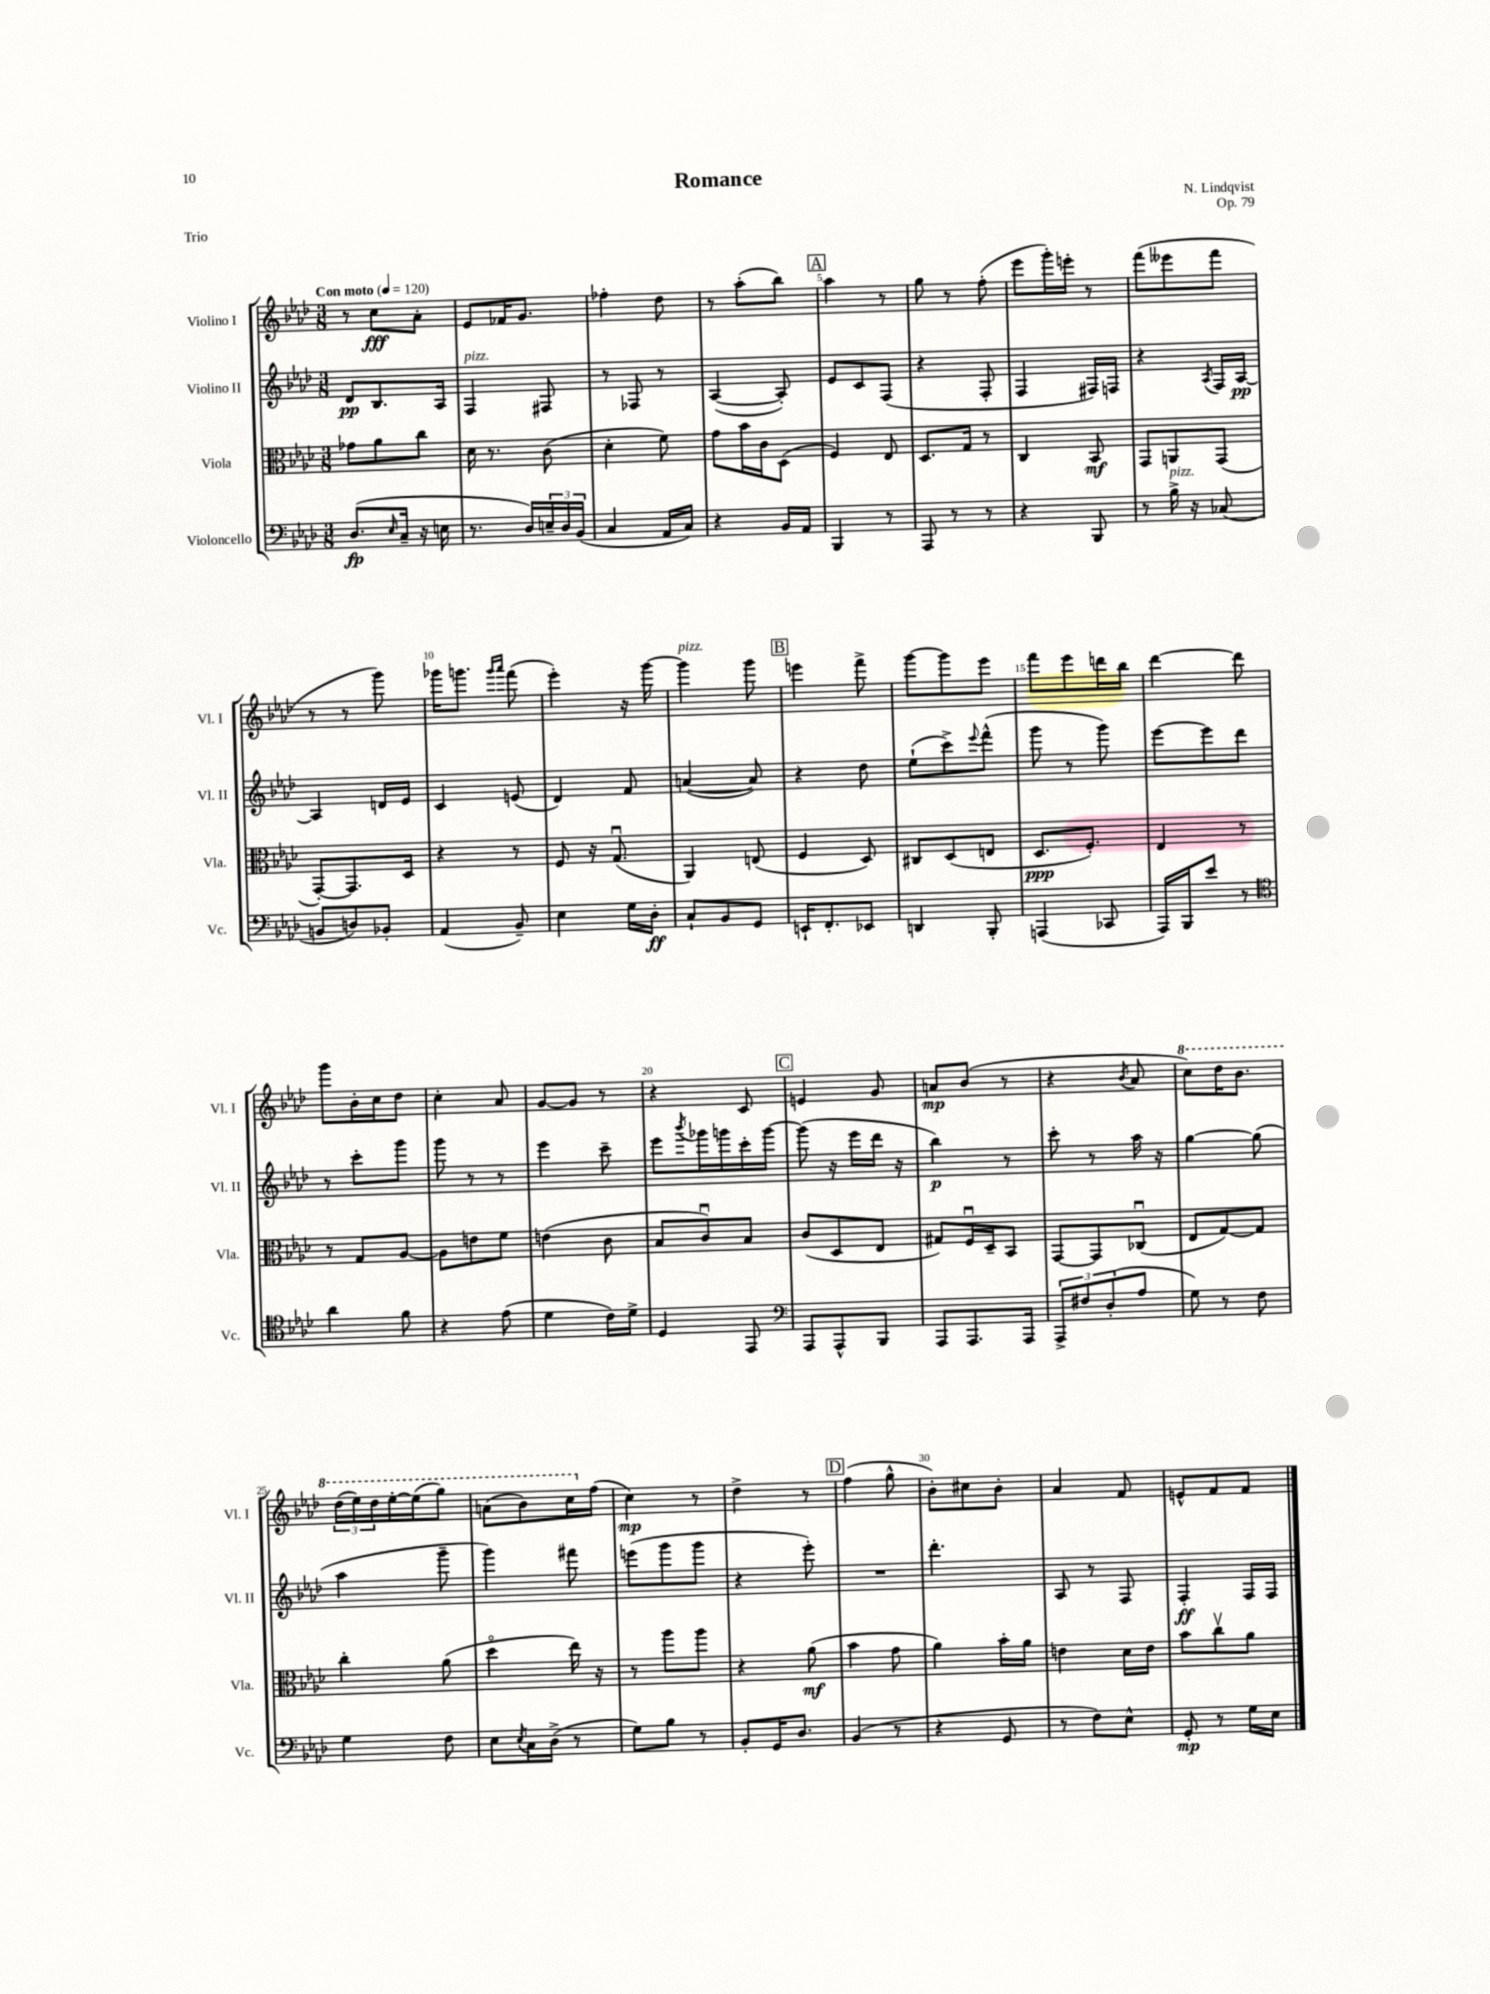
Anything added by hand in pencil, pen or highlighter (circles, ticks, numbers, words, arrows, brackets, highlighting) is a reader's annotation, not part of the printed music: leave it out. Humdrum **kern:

**kern	**kern	**kern	**kern
*staff4	*staff3	*staff2	*staff1
*clefF4	*clefC3	*clefG2	*clefG2
*k[b-e-a-d-]	*k[b-e-a-d-]	*k[b-e-a-d-]	*k[b-e-a-d-]
*M3/8	*M3/8	*M3/8	*M3/8
*MM120	*MM120	*MM120	*MM120
(8.D-	8g-	8d-	8r
.	8a-	8.B-	8cc
16qqE-	.	.	.
16C~	.	.	.
16r	8cc	.	8a-'
16E	.	16A-	.
=	=	=	=
8.r	16d-	4F	8e-
.	8.r	.	.
.	.	.	16f-
16D-)	.	.	8.g
24E~	(8c	8F#	.
24D-	.	.	.
(24BB-	.	.	.
=	=	=	=
4C	4d-'	8r	4ff-'
.	.	8F-	.
16AA-	8f)	8r	8dd-
16C)	.	.	.
=	=	=	=
4r	8g	([4A-	8r
.	16b-	.	(8aa-'
.	16c	.	.
16BB-	(8D-	8A-'])	8bb-)
16AA-	.	.	.
=	=	=	=
4BBB-	4F)	8e-	4aa-
.	.	8c	.
8r	8E-	(8F	8r
=	=	=	=
8AAA-	8.D-	4r	8gg
8r	.	.	8r
.	16G	.	.
8r	8r	8F'	(8ff'
=	=	=	=
4r	4C	4F	8eee-
.	.	.	16ggg')
.	.	.	16eee'
8BBB-	8BB-	16F#)	8r
.	.	16F	.
=	=	=	=
8r	8GG	4r	(8fff
16B-^	8AA	.	8eee--
16r	.	.	.
.	.	8qA-	.
(8C-	(8GG	16F	8fff
.	.	[16A-	.
=	=	=	=
8BB	[8GG')	4A-]	8r
8D)	8.GG]	.	8r
8BB-'	.	16d	8ggg)
.	16D-	16e-	.
=	=	=	=
(4AA-	4r	4c	16ggg-
.	.	.	8.ggg
.	.	.	16qqggg
.	.	.	16qqaaa-
8BB-~)	8r	(8e	(8fff
=	=	=	=
4E-	8F	4d-)	4eee-')
.	16r	.	.
.	(8.Gu	.	.
16G	.	8f	16r
16D-'	.	.	[16ggg
=	=	=	=
8C`	4AA-)	([4a	4ggg]
8BB-	.	.	.
8GG	(8E	8a])	8ggg
=	=	=	=
16EE`	4F	4r	4eee
8.FF'	.	.	.
8EE-	8D-)	8dd-	8fff^
=	=	=	=
4DD	8C#	(8ee-`	[8ggg
.	(8D-	8ccc^)	8ggg]
.	.	8qqeee-	.
8BBB-'	8E	(8fff^^	8eee-
=	=	=	=
(4AAA	8.D-	8ggg	8fff
.	.	8r	8eee-
.	8.F')	.	.
8CC-	.	8ggg)	16ddd
.	.	.	16bb-
=	=	=	=
16AAA-)	4E-	[8eee-	[4ddd-
16BBB-	.	.	.
8e-	.	8eee-]	.
8r	8r	8ddd-	8ddd-]
=	=	=	=
*clefC4	*	*	*
4a-	8r	8r	8ggg
.	8G	8ccc'	16b-'
.	.	.	16cc
8f	[8A-	8ggg	8dd-
=	=	=	=
4r	8A-]	8ggg	4cc'
.	8e	8r	.
(8e-	8f	8r	8a-
=	=	=	=
4d-	(4e	4eee-	[8g
.	.	.	8g]
16c)	8c	8ccc~	8r
16d-^	.	.	.
=	=	=	=
4D-	8B-	8eee-	4r
.	.	8qbbb-	.
.	8cu)	16ggg-	.
.	.	16ggg	.
8EE-	8B-	16ccc'	8c
.	.	[16ggg	.
=	=	=	=
*clefF4	*	*	*
8AAA-	(8c	(8ggg]	4e
8AAA-^^	8D-	16r	.
.	.	16eee-	.
8BBB-	8E-	16ddd-	8g
.	.	16r	.
=	=	=	=
8AAA-	8G#)	4bb-)	8a
8.AAA-	16Fu	.	(8b-
.	16D-~	.	.
.	8BB-	8r	8r
16AAA-	.	.	.
=	=	=	=
12AAA-^	[8GG	8ccc'	4r
12F#	.	.	.
.	8GG]	8r	.
(12D-'	.	.	.
.	.	.	8qb-
8A-	(8C-u	16aa-	8a-
.	.	16r	.
=	=	=	=
8G)	8E-	[4gg	8ccc)
8r	[8G)	.	16ddd-
.	.	.	8.bb-
8F	8G]	(8gg]	.
=	=	=	=
4G	4cc'	4aa-	(24ddd-
.	.	.	24eee-)
.	.	.	24ddd-
.	.	.	[16eee-'
.	.	.	(16eee-]
8F	(8a-	8ggg~	8ggg)
=	=	=	=
8E-	4dd-o	4ggg)	(8aa
8qE-	.	.	.
16C	.	.	8bb-)
(16D-^	.	.	.
8r	16ee-)	8fff#	16ccc
.	16r	.	(16ff
=	=	=	=
8G)	8r	(8eee	4cc)
8B-	8aa-	8ggg	.
8r	8aa-	8ggg	8r
=	=	=	=
8BB-'	4r	4r	4dd-^
16GG	.	.	.
8.D-	.	.	.
.	(8a-	8eee-')	8r
=	=	=	=
(4BB-	4b-	4.r	(4ff
8r	8g	.	8gg^^
=	=	=	=
4r	4a-)	4.ddd-'	8b-')
.	.	.	8cc#
8GG	16b-'	.	8b-'
.	16a-	.	.
=	=	=	=
8r	4e	8A-	4a-
8F)	.	8r	.
8E-^^	16d-	8F	8f
.	16e	.	.
=	=	=	=
8GG'	8b-	4F'	8e^^
8r	8ccv	.	8f
16G	8a-	16F	8f
16E-	.	16F	.
==	==	==	==
*-	*-	*-	*-
